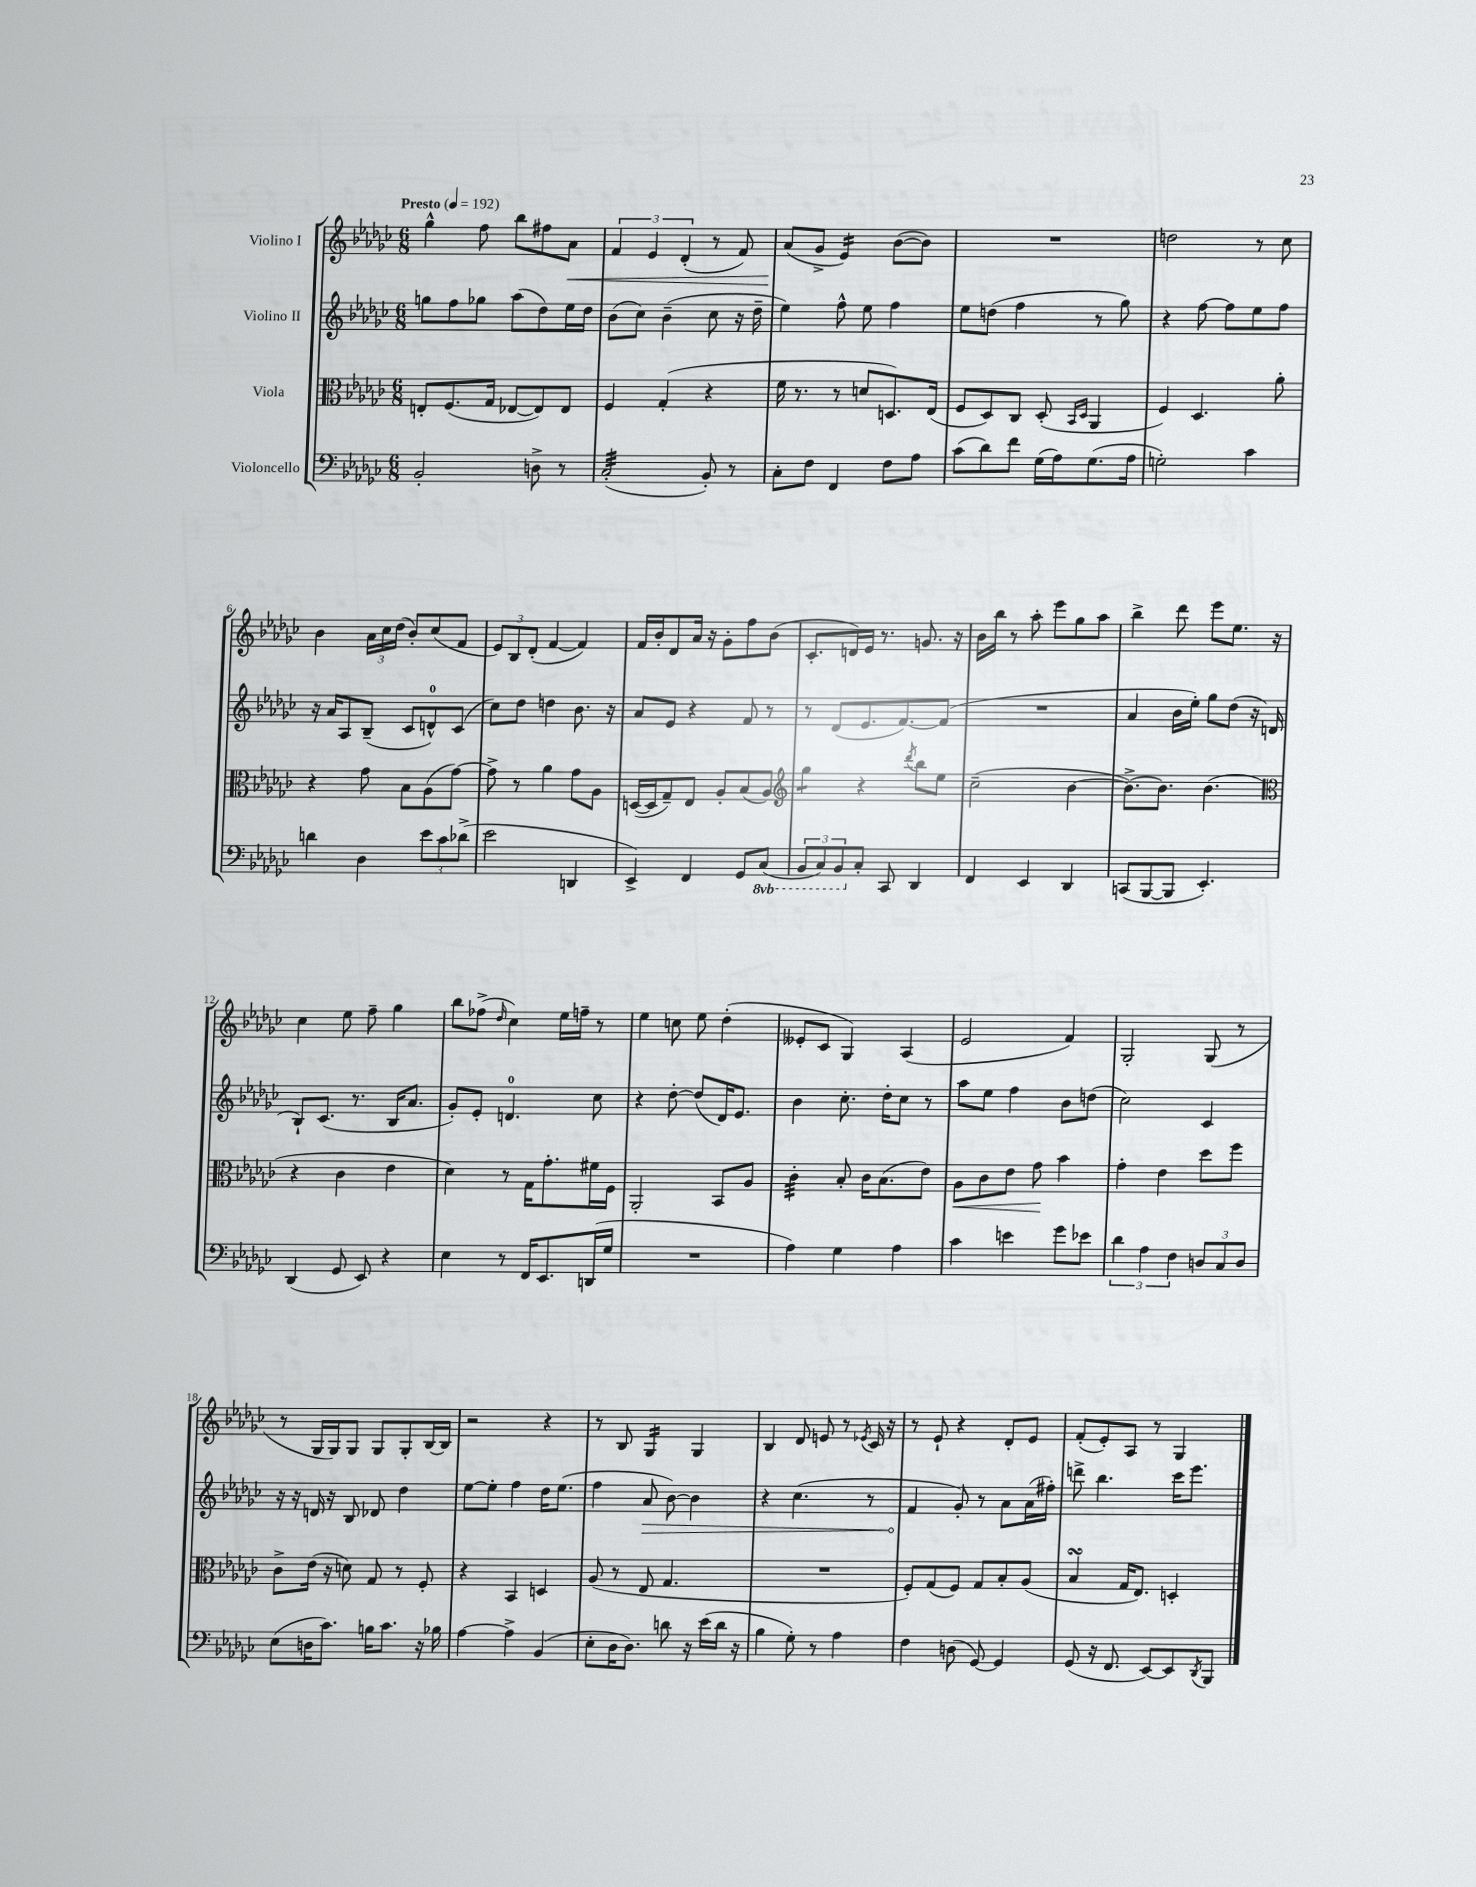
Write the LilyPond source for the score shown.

<<
\new StaffGroup <<
\new Staff = "s0" \with { instrumentName = "Violino I" } {
    \clef treble \key ges \major \numericTimeSignature \time 6/8 \tempo "Presto" 4 = 192
    ges''4-^ f''8 bes''8 fis''8 aes'8\< |
    \tuplet 3/2 { f'4 ees'4 des'4-.( } r8 f'8) |
    aes'8\!( ges'8-> ees'4:16) bes'8~( bes'8) |
    R2. |
    d''2 r8 ces''8 |
    bes'4 \tuplet 3/2 { aes'16 ces''16 des''16( } bes'8-.) ces''8( f'8 |
    \tuplet 3/2 { ees'8) bes8 des'8-.( } f'4~ f'4) |
    f'16 bes'16-. des'8 aes'16 r16 ges'8-. f''8 bes'8( |
    ces'8.-. d'16) ees'16 r8. g'8. r16 |
    bes'16 bes''16 r8 aes''8-. ees'''8 ges''8 aes''8 |
    bes''4-> des'''8 ees'''8 ees''8. r16 |
    ces''4 ees''8 f''8-- ges''4 |
    bes''8 fes''8->( \grace { des''16 } ces''4) ees''16 f''16-- r8 |
    ees''4 c''8 ees''8 des''4-.( |
    eeses'8-. ces'8 ges4) aes4( |
    ees'2 f'4) |
    ges2-. ges8( r8 |
    r8 ges16 ges16) ges8 ges8 ges8-. bes16~ bes16 |
    r2 r4 |
    r8 bes8 ges4:16 ges4 |
    bes4 des'8 e'8 r8 \acciaccatura { ees'8 } ces'16 r16 |
    r8 ees'8-! r4 des'8-. ees'8 |
    f'8-.( ees'8-.) aes8 r8 ges4 \bar "|." |
}
\new Staff = "s1" \with { instrumentName = "Violino II" } {
    \clef treble \key ges \major \numericTimeSignature \time 6/8
    g''8 f''8 ges''8 aes''8( des''8) ees''16 des''16 |
    bes'8( ces''8) bes'4--( ces''8 r16 des''16-- |
    ees''4) f''8-^ ees''8 f''4 |
    ees''8 d''8( f''4 r8 ges''8) |
    r4 f''8~ f''8 ees''8 f''8 |
    r16 aes'16 aes8 bes8--( ces'8 d'8-0-^) ces'8( |
    ces''8) des''8 d''4 bes'8. r16 |
    aes'8 ees'8 r4 f'8 r8 |
    r8 des'8( ees'8. f'8.~) f'8( |
    R2. |
    aes'4 bes'16 ees''16-.) ges''8 des''8( r16 d'16 |
    bes8-!) ces'8.( r8. bes16 aes'8. |
    ges'8-.) ees'8-. d'4.-0 ces''8 |
    r4 des''8~-. des''8( des'16) ees'8. |
    bes'4 ces''8.-. des''16-. ces''8 r8 |
    aes''8 ees''8 f''4 bes'8 d''8( |
    ces''2) ces'4 |
    r16 r16 d'16 r16 bes8 des'8 des''4 |
    ees''8~ ees''8-. f''4 des''16 ees''8.( |
    f''4 \once \override Hairpin.circled-tip = ##t aes'8\> bes'8~) bes'4 |
    r4 ces''4.( r8 |
    f'4\! ges'8-.) r8 aes'8 aes'16( fis''16-.) |
    d'''8-> bes''4. ces'''16 ees'''8. \bar "|." |
}
\new Staff = "s2" \with { instrumentName = "Viola" } {
    \clef alto \key ges \major \numericTimeSignature \time 6/8
    e8-. f8.( ges16 ees8~ ees8) ees8 |
    f4 ges4-.( r4 |
    f'16 r8. r8 d'8 d8.) ees16( |
    f8 des8) ces8 des8-.( \grace { bes,16 des16 } aes,4 |
    f4) des4. aes'8-. |
    r4 ges'8 bes8 aes8( ges'8~) |
    ges'8-> r8 aes'4 ges'8 aes8 |
    d16~( d16 ges8--) ees8 aes8-. bes8( aes8) |
    \clef treble ges''4:8 r4 \acciaccatura { des'''8 } bes''8 ees''8 |
    ces''2--( bes'4~ |
    bes'8.~->) bes'8. bes'4.( |
    \clef alto r4 ces'4 ees'4 |
    des'4) r8 ges16 ges'8.-. fis'16 f16 |
    aes,2-. bes,8 aes8 |
    ces'4:32-. bes8-. ces'16 bes8.( ees'8) |
    aes8\< ces'8 ees'8 ges'8\! bes'4 |
    ges'4-. ees'4 des''8 f''8 |
    ces'8-> ees'16( r16 d'8) ges8 r8 f8-. |
    r4 bes,4 d4 |
    aes8( r8 ees8 ges4. |
    R2. |
    f8-.) ges8( f8) ges8 bes8-. aes8( |
    bes4\turn ges16 ees8.) d4-. \bar "|." |
}
\new Staff = "s3" \with { instrumentName = "Violoncello" } {
    \clef bass \key ges \major \numericTimeSignature \time 6/8 \set Staff.ottavationMarkups = #ottavation-simple-ordinals
    bes,2-. d8-> r8 |
    ces2:32-.( bes,8-.) r8 |
    ces8-. f8 f,4 f8 aes8 |
    ces'8( des'8) f'8 ges16( aes16) ges8.( aes16 |
    g2-.) ces'4 |
    d'4 des4 \tuplet 3/2 { ees'8 ces'8 des'8->( } |
    ees'2 d,4 |
    ees,4->) f,4 ges,8 \ottava #-1 ces,8( |
    \tuplet 3/2 { bes,,8 ces,8) bes,,8 \ottava #0 } ces8-. ces,8 des,4 |
    f,4 ees,4 des,4 |
    c,8( bes,,8~ bes,,8 ees,4.-.) |
    des,4( ges,8 ees,8) r4 |
    ees4 r8 f,16 ees,8. d,16( ges16 |
    R2. |
    aes4) ges4 aes4 |
    ces'4 e'4 ges'8 ees'8 |
    \tuplet 3/2 { des'4 aes4 f4 } \tuplet 3/2 { d8 ces8 d8 } |
    ees8( d16 ces'8.) b16 ces'8. r16 bes16 |
    aes4~ aes4-> bes,4( |
    ees8-. des16 des8.) d'8 r16 ees'16( d'16 r16 |
    bes4 ges8-.) r8 aes4 |
    f4 d8( ges,8~) ges,4 |
    ges,8( r16 f,8. ees,8~) ees,8 \acciaccatura { des,8 } bes,,8 \bar "|." |
}
>>
>>
